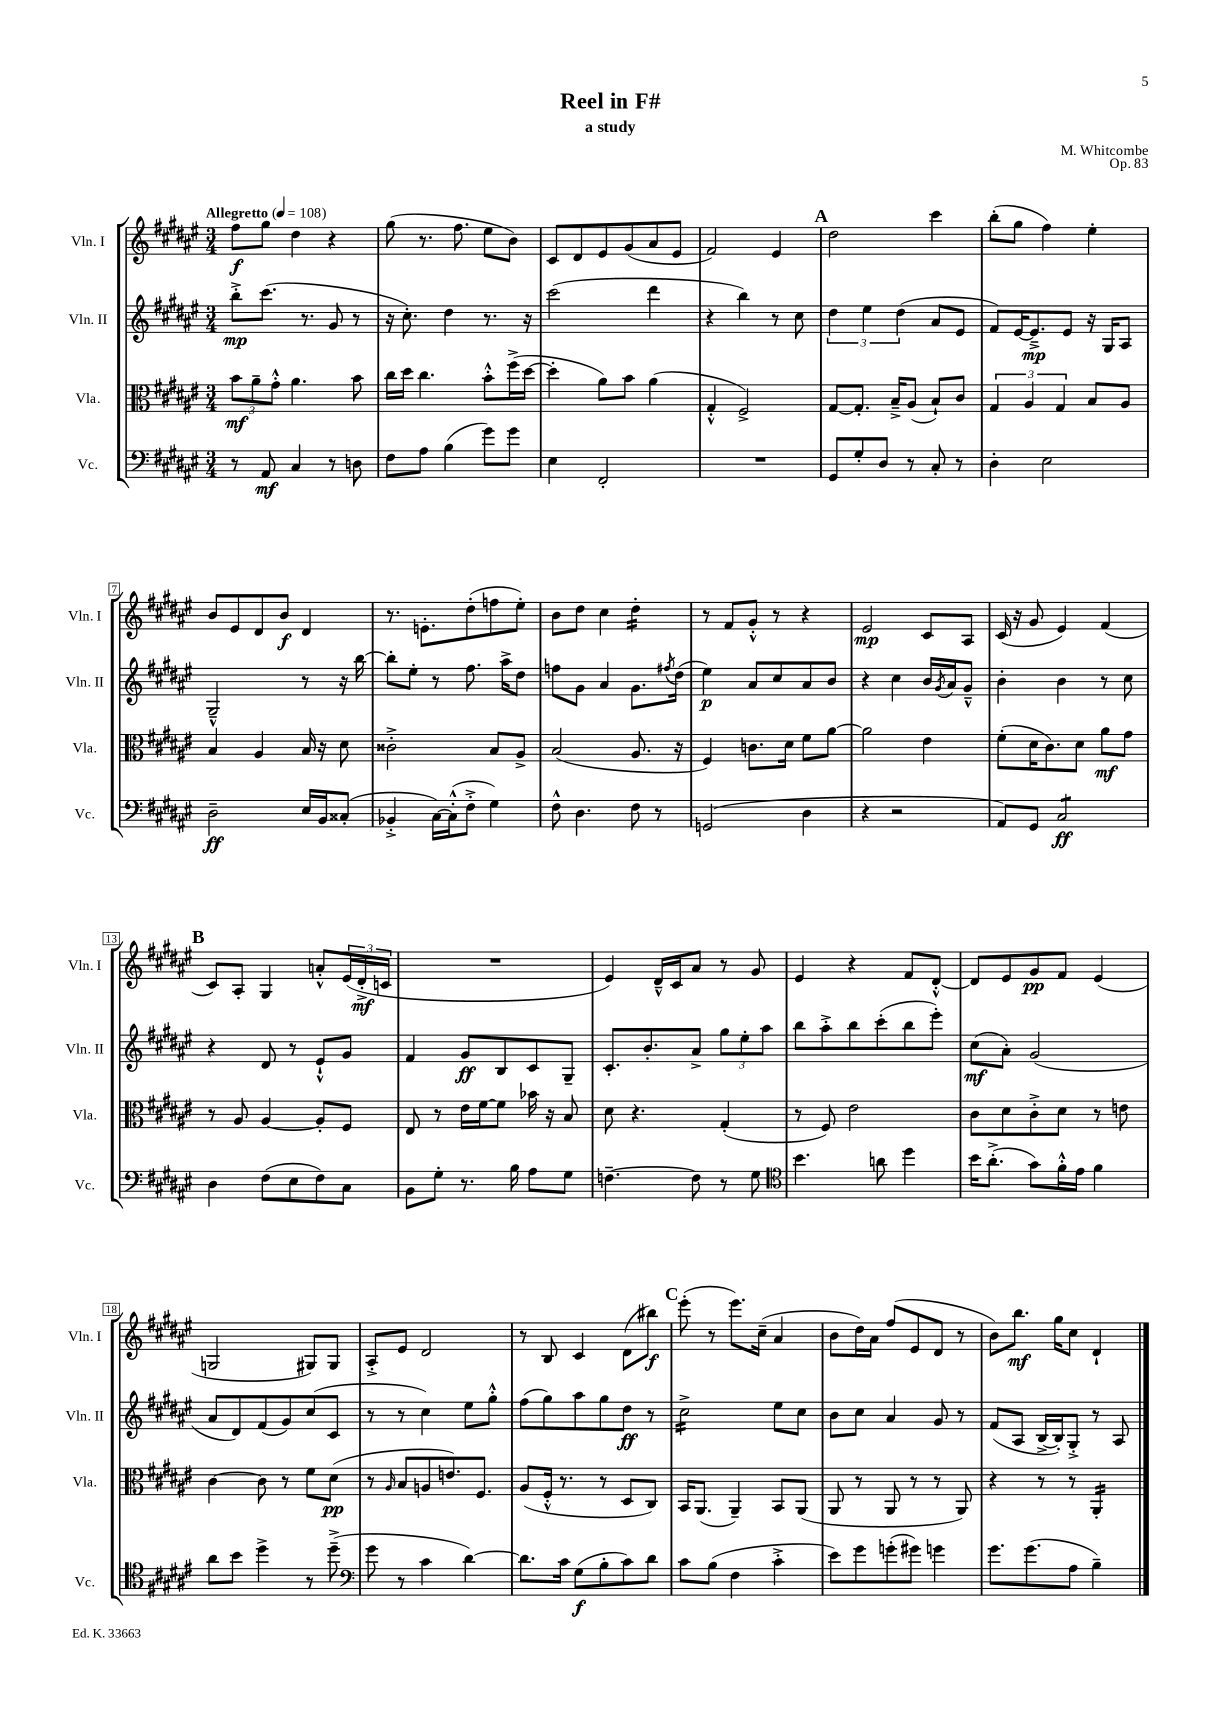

**kern	**kern	**kern	**kern
*staff4	*staff3	*staff2	*staff1
*clefF4	*clefC3	*clefG2	*clefG2
*k[f#c#g#d#a#e#]	*k[f#c#g#d#a#e#]	*k[f#c#g#d#a#e#]	*k[f#c#g#d#a#e#]
*M3/4	*M3/4	*M3/4	*M3/4
*MM108	*MM108	*MM108	*MM108
8r	12b\L	8bb'^\L	8ff#\L
.	12a#~\	.	.
8AA#/	.	(8.ccc#\J	8gg#\J
.	12g#'^^\J	.	.
4C#/	4.a#\	.	4dd#\
.	.	8.r	.
8r	.	8g#/	4r
8D\	8b\	8r	.
=	=	=	=
8F#\L	16cc#\LL	16r	(8gg#\
.	16dd#\JJ	8.cc#'\)	.
8A#\J	4.cc#\	.	8.r
(4B\	.	4dd#\	.
.	.	.	8.ff#\
8g#\L)	8b'^^\L	8.r	8ee#\L
8g#\J	(16ff#^\L	.	8b\J)
.	[16dd#\JJ	16r	.
=	=	=	=
4E#\	4dd#'\]	(2ccc#\	8c#/L
.	.	.	8d#/
2FF#'/	8a#\L)	.	8e#/
.	8b\J	.	(8g#/
.	(4a#\	4ddd#\	8a#/
.	.	.	8e#/J
=	=	=	=
2.r	4G#'^^/	4r	2f#/)
.	2F#^/)	4bb\)	.
.	.	8r	4e#/
.	.	8cc#\	.
=	=	=	=
8GG#/L	[8G#/L	6dd#\	2dd#\
8G#'/	8.G#'/]J	.	.
.	.	6ee#\	.
8D#/J	.	.	.
.	16B~^/LK	.	.
.	.	(6dd#\	.
8r	(8A#/J	.	.
8C#'/	8B`/L)	8a#/L	4ccc#\
8r	8c#/J	8e#/J	.
=	=	=	=
4D#'\	6G#/	8f#/L)	(8bb'\L
.	.	[16e#/K	8gg#\J
.	6A#/	.	.
.	.	8.e#~^/]	.
2E#\	.	.	4ff#\)
.	6G#/	.	.
.	.	8e#/J	.
.	8B/L	16r	4ee#'\
.	.	16G#/LK	.
.	8A#/J	8A#/J	.
=	=	=	=
2D#~\	4B/	2G#~^^/	8b/L
.	.	.	8e#/
.	4A#/	.	8d#/
.	.	.	8b/J
16E#/LL	16B/	8r	4d#/
16BB/J	16r	.	.
(8C##'/J	8d#\	16r	.
.	.	[16bb\	.
=	=	=	=
4BB-'^/	2c##'^\	8bb'\]L	8.r
.	.	8ee#'\J	.
.	.	.	8.e'\L
[16C#\LL)	.	8r	.
(16C#'^^\]J	.	.	.
8F#'^\J	.	8.ff#\	(8dd#'\
4G#\)	8B/L	.	8ff\
.	.	16aa#^\LK	.
.	8A#^/J	8dd#\J	8ee#'\J)
=	=	=	=
8F#^^\	(2B/	8ff\L	8b\L
4.D#\	.	8g#\J	8dd#\J
.	.	4a#/	4cc#\
8F#\	8.A#/	8.g#\L	4dd#'\
8r	.	.	.
.	.	8qff#/	.
.	16r	(16dd#\Jk	.
=	=	=	=
(2GG/	4F#/)	4ee#\)	8r
.	.	.	8f#/L
.	8.c\L	8a#/L	8g#'^^/J
.	.	8cc#/	8r
.	16d#\Jk	.	.
4D#\	8f#\L	8a#/	4r
.	[8a#\J	8b/J	.
=	=	=	=
4r	2a#\]	4r	2e#/
2r	.	4cc#\	.
.	4e#\	16b/LL	8c#/L
.	.	8qg#/	.
.	.	16a#/J	.
.	.	8g#~^^/J	8A#/J
=	=	=	=
8AA#/L)	(8f#'\L	4b'\	(16c#/
.	.	.	16r
8GG#/J	16d#\K	.	8g#/
.	8.c#\)	.	.
2C#/	.	4b\	4e#/)
.	8d#\J	.	.
.	8a#\L	8r	(4f#/
.	8g#\J	8cc#\	.
=	=	=	=
4D#\	8r	4r	8c#/L)
.	8A#/	.	8A#'/J
(8F#\L	[4A#/	8d#/	4G#/
8E#\	.	8r	.
8F#\)	8A#'/]L	8e#`^^/L	8a'^^/L
8C#\J	8F#/J	8g#/J	(24e#/L
.	.	.	24d#'^/
.	.	.	24c/JJ
=	=	=	=
8BB\L	8E#/	4f#/	2.r
8G#'\J	8r	.	.
8.r	16e#\LL	8g#/L	.
.	[16f#\J	.	.
.	8f#\]J	8B/	.
16B\	.	.	.
8A#\L	16b-\	8c#/	.
.	16r	.	.
8G#\J	8B/	8G#~/J	.
=	=	=	=
[4.F~\	8d#\	8.c#'/L	4e#/)
.	4.r	.	.
.	.	8.b'/	.
.	.	.	16d#~^^/LL
.	.	.	16c#/J
8F\]	.	8a#^/J	8a#/J
8r	(4G#'/	12gg#\L	8r
.	.	12ee#'\	.
8G#\	.	.	8g#/
.	.	12aa#\J	.
=	=	=	=
*clefC4	*	*	*
4.b\	8r	8bb\L	4e#/
.	8F#/)	8aa#'^\	.
.	2e#\	8bb\	4r
8a\	.	(8ccc#'\	.
4dd#\	.	8bb\	8f#/L
.	.	8eee#'\J)	[8d#'^^/J
=	=	=	=
16b\LK	8c#\L	(8cc#\L	8d#/]L
(8.a#'^\J	.	.	.
.	8d#\	8a#'\J)	8e#/
8g#\L)	8c#'^\	(2g#/	8g#/
16f#'^^\L	8d#\J	.	8f#/J
16e#\JJ	.	.	.
4f#\	8r	.	(4e#/
.	8e\	.	.
=	=	=	=
8a#\L	[4c#\	8a#/L	2G/
8b\J	.	8d#/)	.
4dd#^\	8c#\]	(8f#/	.
.	8r	8g#/)	.
8r	8f#\L	(8cc#/	8G#/L)
(8dd#~^\	(8d#\J	8c#/J	8G#/J
=	=	=	=
*clefF4	*	*	*
8g#\	8r	8r	8A#'^/L
.	16qqA#/	.	.
8r	8B/L	8r	8e#/J
4c#\	8A/	4cc#\)	2d#/
.	8.e/)	.	.
[4d#\)	.	8ee#\L	.
.	8.F#/J	.	.
.	.	8gg#'^^\J	.
=	=	=	=
8.d#\]L	(8A#/L	(8ff#\L	8r
.	16F#'^^/Jk	8gg#\)	8B/
16c#\Jk	8.r	.	.
(8G#\L	.	8aa#\	4c#/
8B'\	8r	8gg#\	.
8c#\)	8D#/L	8dd#\J	(8d#\L
8d#\J	8C#/J)	8r	8bb#\J)
=	=	=	=
8c#\L	16BB/LK	2cc#^\	(8eee#'\
.	(8.AA#/J	.	.
(8B\J	.	.	8r
4F#\	4AA#~/)	.	8.eee#\L)
.	.	.	(16cc#~\Jk
4c#'^\	8BB/L	8ee#\L	4a#/
.	(8AA#/J	8cc#\J	.
=	=	=	=
8e#\L)	8AA#/	8b\L	8b\L
8g#\	8r	8cc#\J	16dd#\L)
.	.	.	16a#\JJ
(8g'\	8AA#/	4a#/	(8ff#/L
8g#\J)	8r	.	8e#/
4g\	8r	8g#/	8d#/J
.	8AA#/)	8r	8r
=	=	=	=
8.g#\L	4r	(8f#/L	8b\L)
.	.	8A#/J	8.bb\J
(8.g#\	.	.	.
.	8r	[16B^/LL	.
.	.	16B'/]J)	16gg#\LK
8A#\J	8r	8G#'^/J	8cc#\J
4B~\)	4AA#'/	8r	4d#`/
.	.	8A#/	.
==	==	==	==
*-	*-	*-	*-
